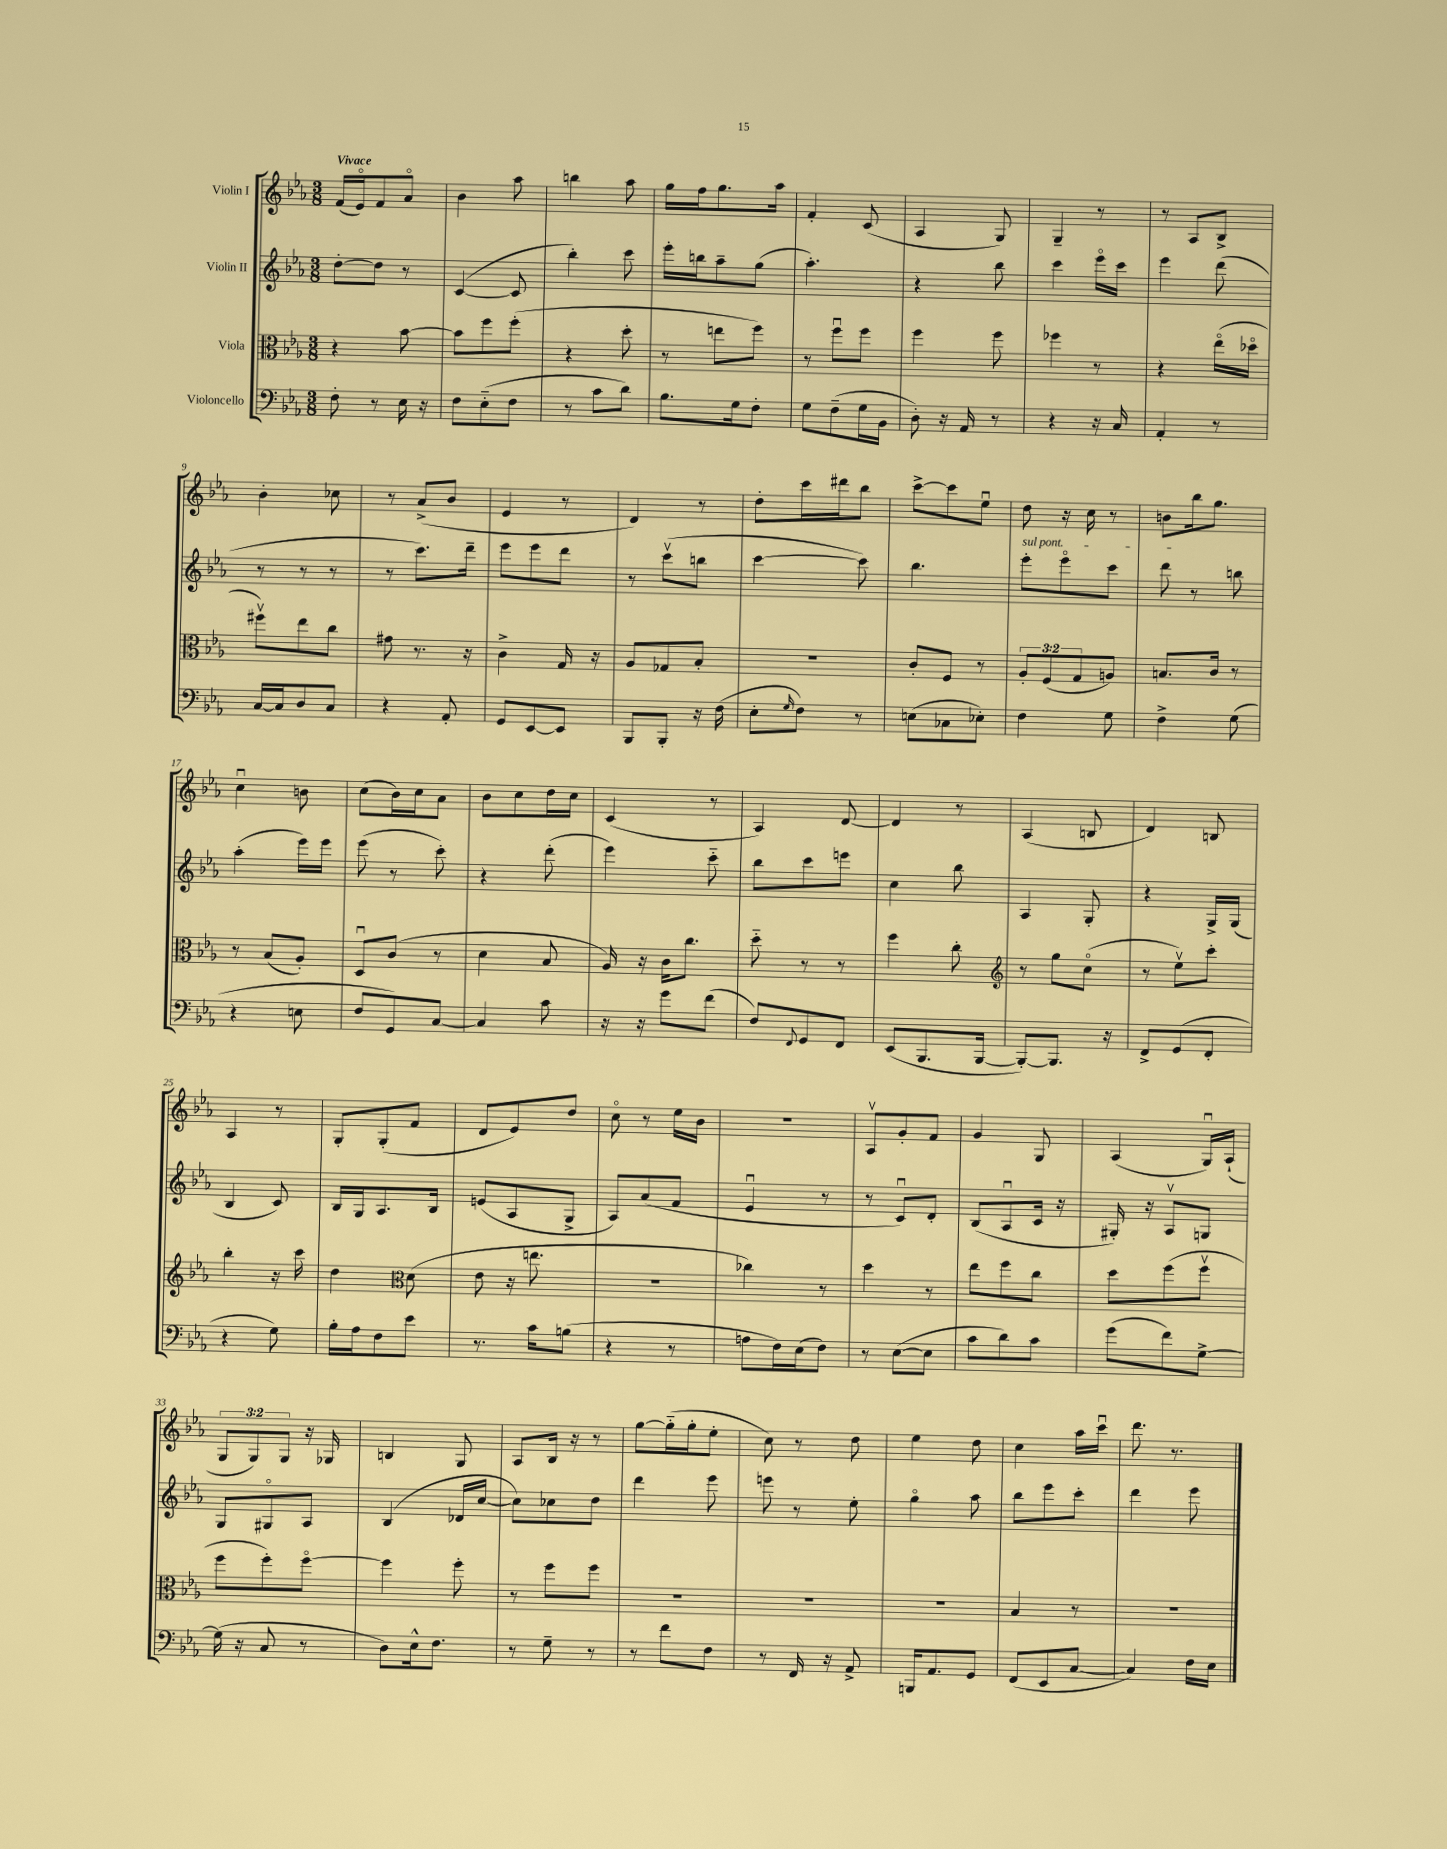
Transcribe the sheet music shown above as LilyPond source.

<<
\new StaffGroup <<
\new Staff = "s0" \with { instrumentName = "Violin I" } {
    \clef treble \key ees \major \numericTimeSignature \time 3/8 \override Staff.TupletNumber.text = #tuplet-number::calc-fraction-text \tempo "Vivace"
    f'16( ees'16\flageolet) f'8 aes'8\flageolet |
    bes'4 aes''8 |
    b''4 aes''8 |
    g''16 f''16 g''8. aes''16 |
    f'4-. c'8( |
    aes4 g8) |
    g4-- r8 |
    r8 aes8 bes8-> |
    bes'4-. ces''8 |
    r8 aes'8->( bes'8 |
    ees'4 r8 |
    d'4) r8 |
    d''8-. c'''16 dis'''16 bes''8 |
    c'''8~-> c'''8 ees''8\downbow |
    d''8 r16 c''16 r8 |
    b'8 bes''16 g''8. |
    c''4\downbow b'8 |
    c''8( bes'16) c''16 aes'8 |
    bes'8 c''8 d''16 c''16 |
    c'4( r8 |
    aes4) d'8~ |
    d'4 r8 |
    aes4( b8 |
    d'4) b8 |
    aes4 r8 |
    g8-. g8-.( f'8 |
    d'8 ees'8) d''8 |
    c''8\flageolet r8 ees''16 bes'16 |
    R4. |
    aes8\upbow g'8-. f'8 |
    g'4 g8 |
    aes4( g16\downbow) aes16-!( |
    \tuplet 3/2 { g8 g8) g8 } r16 ges16 |
    b4 g8 |
    aes8 bes16 r16 r8 |
    g''8~ g''16-_( g''16-. ees''8-. |
    c''8) r8 d''8 |
    ees''4 d''8 |
    c''4 aes''16 c'''16\downbow |
    d'''8. r8. \bar "|." |
}
\new Staff = "s1" \with { instrumentName = "Violin II" } {
    \clef treble \key ees \major \numericTimeSignature \time 3/8
    d''8~-. d''8 r8 |
    c'4~( c'8 |
    bes''4-.) c'''8 |
    ees'''16-. b''16 aes''8-- g''8( |
    aes''4.-.) |
    r4 bes''8 |
    c'''4 ees'''16\flageolet c'''16 |
    ees'''4 d'''8( |
    r8 r8 r8 |
    r8 c'''8.) d'''16-- |
    ees'''8 ees'''8 d'''8 |
    r8 c'''8\upbow( b''8 |
    c'''4~ c'''8) |
    bes''4. |
    \once \override TextSpanner.bound-details.left.text = \markup { \italic "sul pont." } ees'''8-.\startTextSpan ees'''8\flageolet c'''8 |
    d'''8\stopTextSpan r8 b''8 |
    aes''4-.( ees'''16) ees'''16 |
    ees'''8( r8 c'''8-.) |
    r4 d'''8-.( |
    ees'''4) c'''8-_ |
    bes''8 c'''8 e'''8 |
    c''4 bes''8 |
    aes4 g8-. |
    r4 g16-> g16( |
    bes4 c'8) |
    bes16 g16 aes8. bes16 |
    e'8( aes8 g8-> |
    aes8) aes'8( f'8 |
    ees'4\downbow r8 |
    r8 c'8\downbow) d'8-. |
    bes8( aes8\downbow c'16 r16 |
    gis16-.) r16 aes8\upbow g8 |
    g8 gis8\flageolet aes8 |
    bes4( des'16 c''16~ |
    c''8) ces''8 d''8 |
    d'''4 ees'''8 |
    e'''8 r8 ees''8-. |
    g''4\flageolet aes''8 |
    bes''8 ees'''8 c'''8-. |
    d'''4 ees'''8 \bar "|." |
}
\new Staff = "s2" \with { instrumentName = "Viola" } {
    \clef alto \key ees \major \numericTimeSignature \time 3/8 \override Staff.TupletNumber.text = #tuplet-number::calc-fraction-text
    r4 bes'8~ |
    bes'8 f''8 f''8-.( |
    r4 d''8-. |
    r8 e''8 f''8) |
    r8 f''8\downbow f''8 |
    f''4 f''8 |
    fes''4 r8 |
    r4 ees''16\flageolet( des''16\flageolet |
    fis''8\upbow) ees''8 c''8 |
    gis'8 r8. r16 |
    c'4-> g16 r16 |
    aes8 ges8 bes8-. |
    r4. |
    c'8-. f8 r8 |
    \tuplet 3/2 { aes8-. f8( g8 } a8) |
    b8. c'16 r8 |
    r8 bes8( aes8-.) |
    d8\downbow c'8( r8 |
    d'4 bes8 |
    aes16) r16 c'16 c''8. |
    d''8-_ r8 r8 |
    f''4 c''8-. |
    \clef treble r8 g''8 c''8\flageolet( |
    r8 ees''8\upbow) c'''8-. |
    bes''4-. r16 c'''16 |
    d''4 \clef alto d'8( |
    ees'8 r16 e''8. |
    R4. |
    ces''4) r8 |
    d''4 r8 |
    ees''8 f''8 c''8 |
    d''8 f''8( f''8\upbow |
    f''8 f''8-.) f''8~\flageolet |
    f''4 f''8-. |
    r8 f''8 f''8 |
    R4. |
    R4. |
    R4. |
    bes4 r8 |
    R4. \bar "|." |
}
\new Staff = "s3" \with { instrumentName = "Violoncello" } {
    \clef bass \key ees \major \numericTimeSignature \time 3/8
    f8-. r8 ees16 r16 |
    f8 ees8-_( f8 |
    r8 c'8 d'8) |
    bes8. g16 f8-. |
    g8 f8--( g16 bes,16 |
    d8-.) r16 aes,16 r8 |
    r4 r16 c16 |
    aes,4-. r8 |
    c16~ c16 d8 c8 |
    r4 aes,8-. |
    g,8 ees,8~ ees,8 |
    bes,,8 bes,,8-. r16 f16( |
    ees8-. \grace { g16 } f8) r8 |
    e8( ces8 ees8-.) |
    f4 g8 |
    f4-> g8( |
    r4 e8 |
    f8 g,8) c8~ |
    c4 c'8 |
    r16 r16 g'8 f'8( |
    f8) \appoggiatura { f,8 } g,8 f,8 |
    ees,8( bes,,8. bes,,16~ |
    bes,,8~-.) bes,,8. r16 |
    f,8-> g,8( f,8-. |
    r4 g8) |
    bes16-. aes16 f8 ees'8 |
    r8. c'16 b8( |
    r4 r8 |
    a8 f16) ees16( f8) |
    r8 ees8~( ees8 |
    c'8 d'8) c'8 |
    g'8( f'8) g8~-> |
    g16( r16 c8 r8 |
    d8) ees16-^ f8. |
    r8 g8-- r8 |
    r8 f'8 f8 |
    r8 f,16 r16 aes,8-> |
    b,,16 aes,8. g,8 |
    f,8( ees,8 c8~ |
    c4) f16 ees16 \bar "|." |
}
>>
>>
